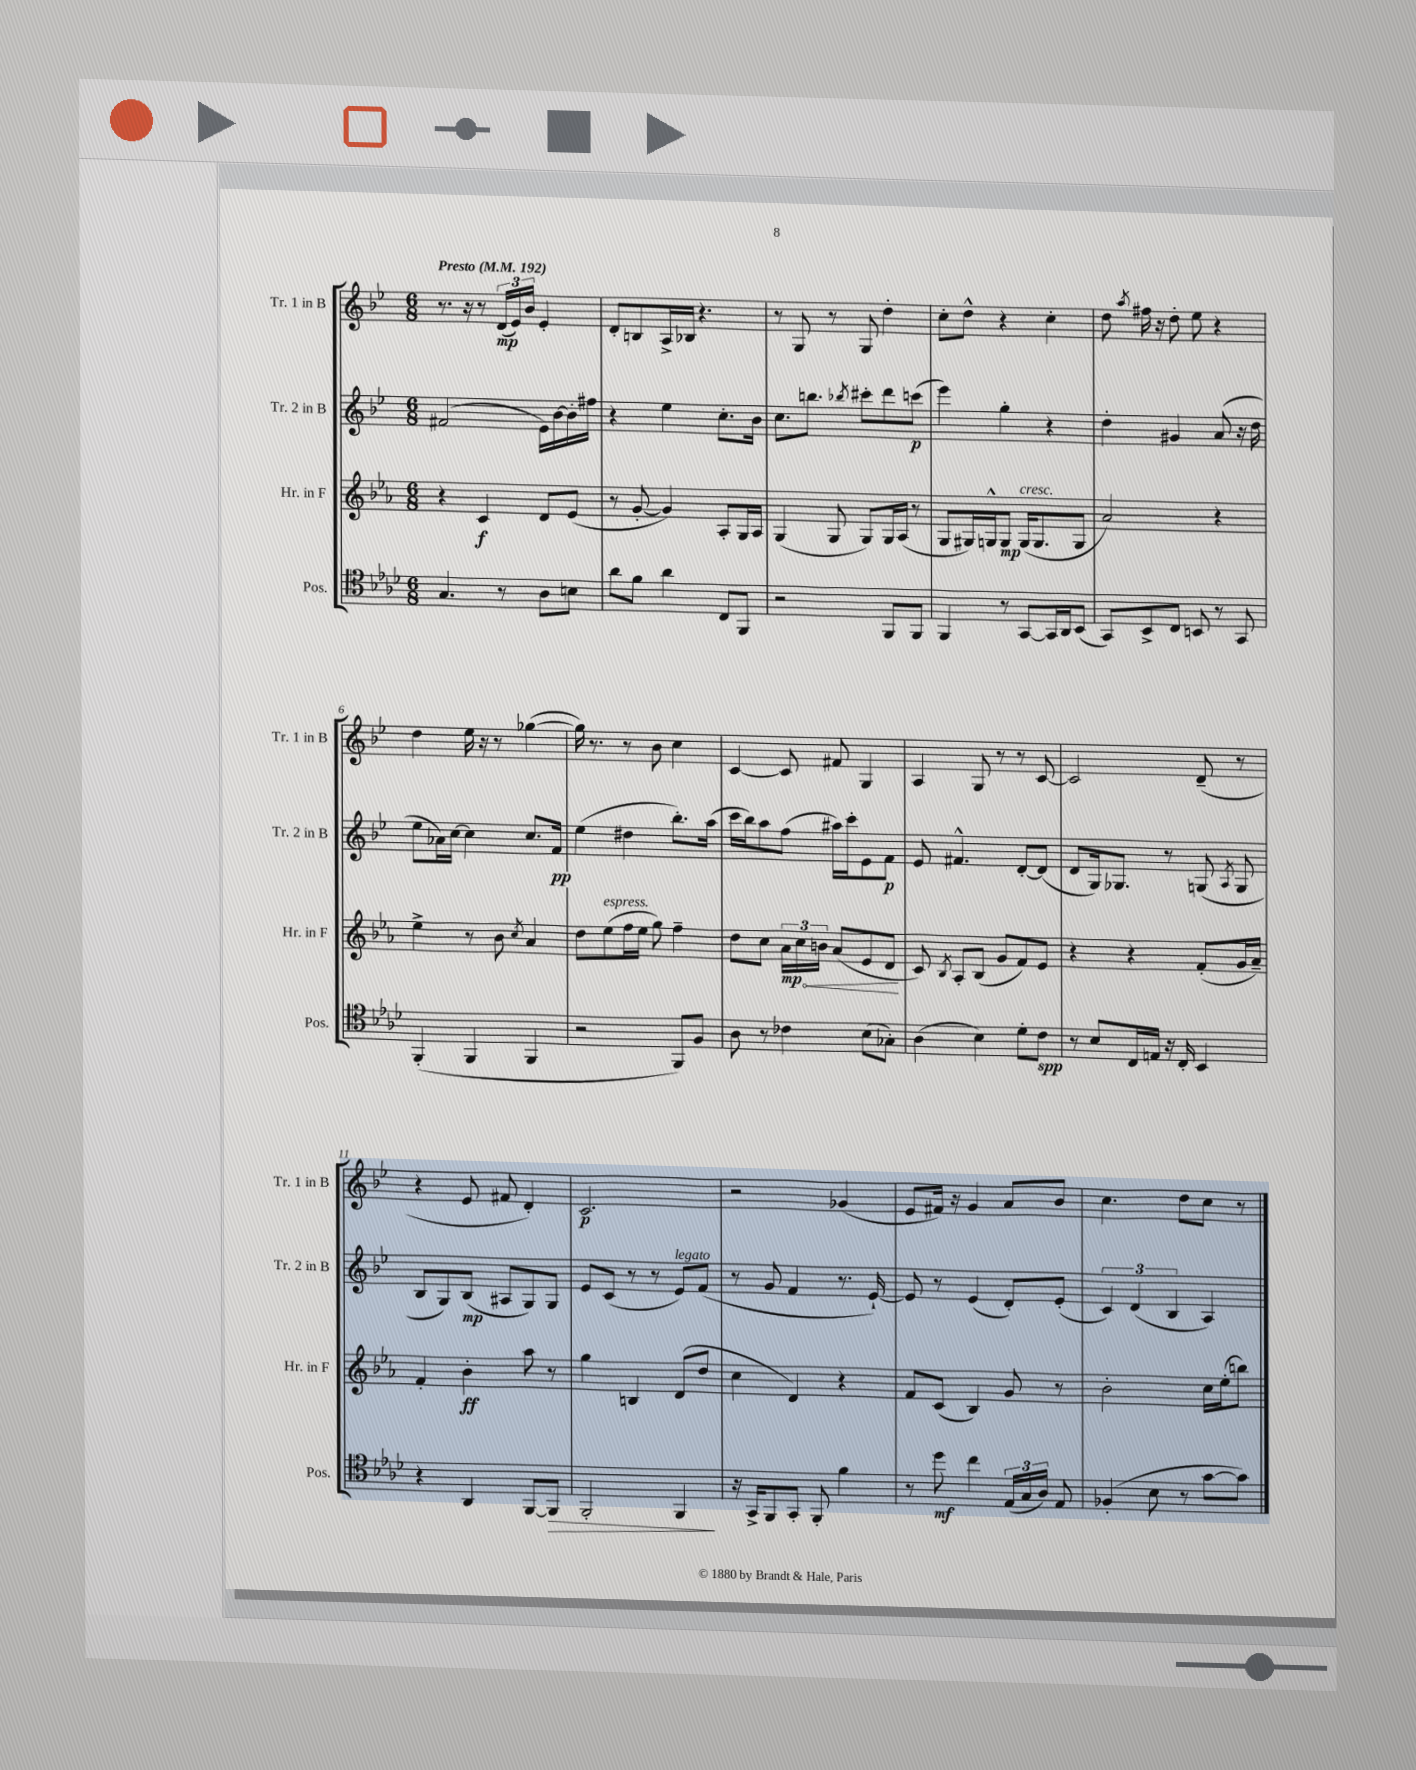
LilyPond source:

<<
\new StaffGroup <<
\new Staff = "s0" \with { instrumentName = "Tr. 1 in B" shortInstrumentName = "Tr. 1 in B" } {
    \clef treble \key bes \major \numericTimeSignature \time 6/8 \tempo "Presto" 4 = 192
    \autoBeamOff r8. r16 r8 \tuplet 3/2 { d'16[\mp( ees'16) bes'16] } ees'4-. |
    d'8[-. b8 a16-> bes16] r4. |
    r8 g8 r8 g8 d''4-. |
    c''8[-. d''8]-^ r4 c''4-. |
    d''8 \acciaccatura { a''8 } fis''16 r16 d''8-. ees''8 r4 |
    d''4 ees''16 r16 r8 ges''4~( |
    ges''16) r8. r8 bes'8 c''4 |
    c'4~ c'8 fis'8 g4 |
    a4 g8 r8 r8 c'8~ |
    c'2 d'8--( r8 |
    r4 ees'8 fis'8 d'4-.) |
    c'2.\p |
    r2 ges'4( |
    ees'8[ fis'16]) r16 g'4 a'8[ bes'8] |
    c''4. d''8[ c''8] r8 \bar "|." |
}
\new Staff = "s1" \with { instrumentName = "Tr. 2 in B" shortInstrumentName = "Tr. 2 in B" } {
    \clef treble \key bes \major \numericTimeSignature \time 6/8
    \autoBeamOff fis'2( ees'16[) bes'16~ bes'16-. fis''16] |
    r4 ees''4 c''8.[-. bes'16] |
    c''8.[ b''8.] \acciaccatura { bes''8 } cis'''8[-. d'''8 c'''8]\p( |
    ees'''4) g''4-. r4 |
    d''4-. gis'4 a'8( r16 d''16 |
    ees''8[ aes'16) c''16]~ c''4 c''8.[ f'16]\pp |
    ees''4( dis''4 bes''8.[-.) a''16]( |
    c'''16[ bes''16) a''8 f''8]( ais''16[) c'''16-. ees'8 f'8]\p |
    ees'8 fis'4.-^ d'8[~-. d'8]( |
    d'8[ g16) ges8.] r8 g8( \acciaccatura { a8 } g8 |
    bes8[ g8) bes8]\mp( ais8[ g8) g8] |
    ees'8[ c'8]( r8 r8 ees'8[^\markup { \italic "legato" }) f'8]( |
    r8 g'8 f'4 r8. ees'16~-!) |
    ees'8 r8 ees'4( d'8[-.) ees'8]-.( |
    \tuplet 3/2 { c'4) d'4( bes4 } a4) \bar "|." |
}
\new Staff = "s2" \with { instrumentName = "Hr. in F" shortInstrumentName = "Hr. in F" } {
    \clef treble \key ees \major \numericTimeSignature \time 6/8
    \autoBeamOff r4 c'4\f d'8[ ees'8]( |
    r8 g'8~-. g'4) aes8[-. g16 aes16] |
    g4( g8 g8[) g16 aes16]( r8 |
    g8[ gis16) g16-^ g8]\mp g16[^\markup { \italic "cresc." }( g8. g8] |
    aes'2) r4 |
    ees''4-> r8 bes'8 \acciaccatura { c''8 } aes'4 |
    d''8[ ees''8^\markup { \italic "espress." }( f''16 ees''16] g''8) f''4-- |
    d''8[ c''8] \tuplet 3/2 { \once \override Hairpin.circled-tip = ##t aes'16[\mp\< c''16 b'16] } aes'8[( ees'8 d'8]\! |
    c'8) \acciaccatura { bes8 } aes8[-. bes8]( g'8[ f'8) ees'8] |
    r4 r4 f'8[-.( g'16 aes'16]--) |
    f'4-. bes'4-.\ff aes''8 r8 |
    g''4 b4 d'8[( d''8] |
    c''4 d'4) r4 |
    f'8[ c'8]( bes4) g'8 r8 |
    bes'2-. c''16[ ees''16-.( b''8]) \bar "|." |
}
\new Staff = "s3" \with { instrumentName = "Pos." shortInstrumentName = "Pos." } {
    \clef tenor \key aes \major \numericTimeSignature \time 6/8
    \autoBeamOff g4. r8 aes8[ b8] |
    aes'8[ f'8] aes'4 c8[ f,8] |
    r2 f,8[ f,8] |
    f,4 r8 g,8[~ g,16 aes,16 bes,8]( |
    g,8[) bes,8-> c8] b,8 r8 g,8 |
    f,4-.( f,4 f,4 |
    r2 f,8[) f8] |
    aes8 r8 ces'4 bes8[( ges8]-.) |
    aes4( bes4) des'8[-. c'8]\spp |
    r8 bes8[ c16 e16] r16 c16-. bes,4 |
    r4 aes,4 f,8[~ f,8]\> |
    f,2-. f,4\! |
    r16 g,16[-> f,8 g,8]-. f,8-. f'4 |
    r8 des''8\mf c''4 \tuplet 3/2 { ees16[( g16 aes16]) } ees8 |
    fes4-.( bes8 r8 g'8[~ g'8]) \bar "|." |
}
>>
>>
